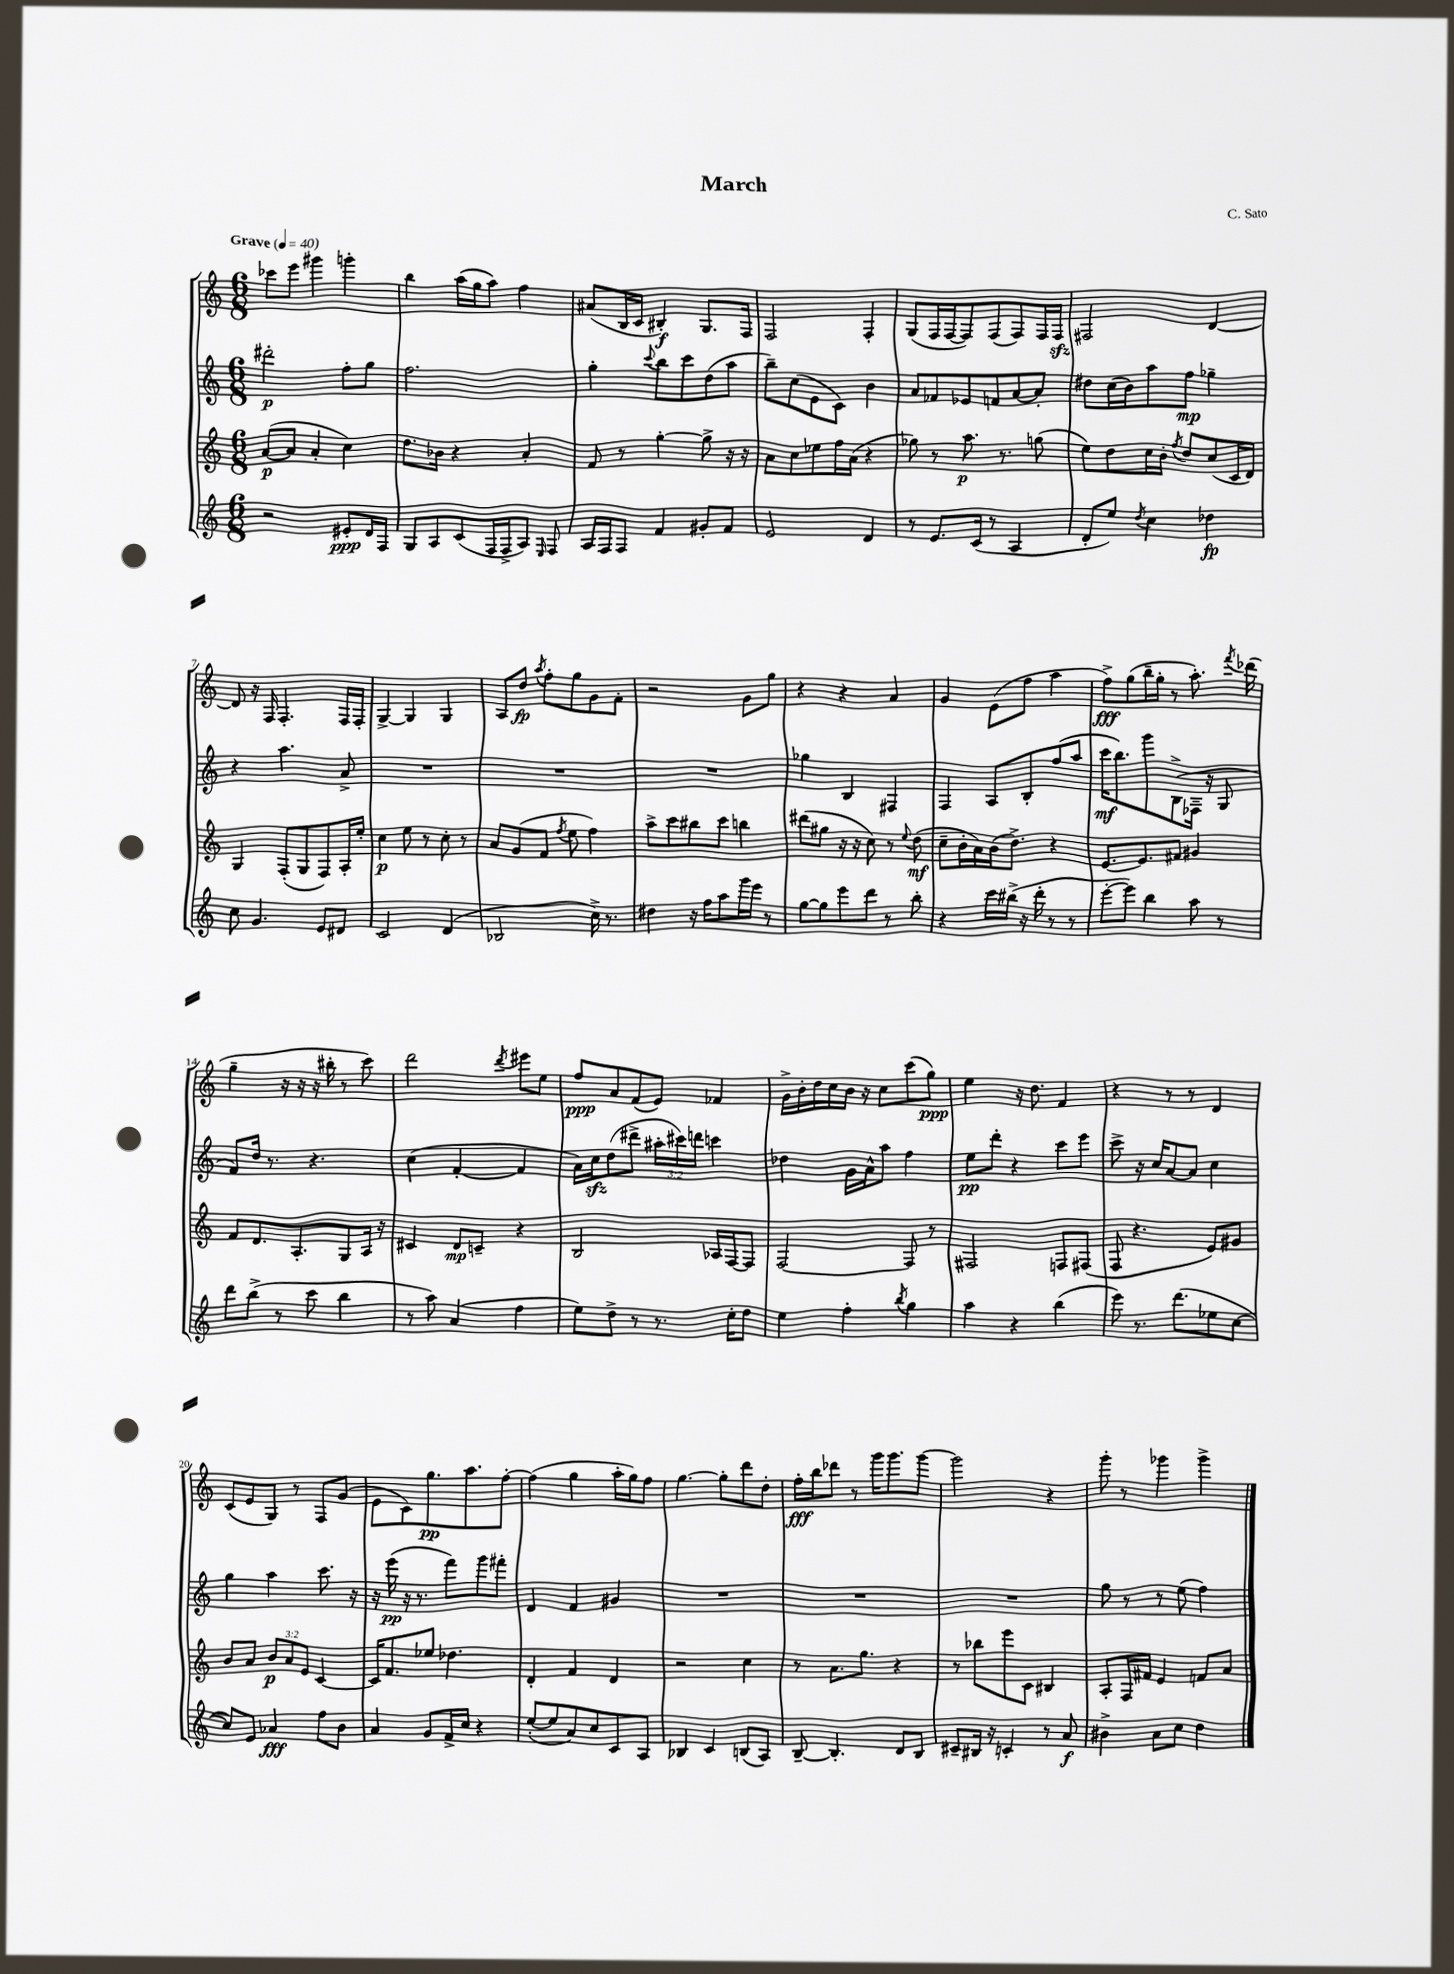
\header { title = "March" composer = "C. Sato" }
<<
\new StaffGroup <<
\new Staff = "s0" {
    \clef treble \key c \major \numericTimeSignature \time 6/8 \tempo "Grave" 4 = 40
    \autoBeamOff ces'''8[ e'''8] gis'''4 g'''4-. |
    b''4 a''16[( g''16 a''8]) f''4 |
    ais'8[( b16 c'16] bis4-.\f) g8.[ f16] |
    f2 f4-. |
    g8[( f16 f16~ f8) f8( f8) f16 f16]\sfz |
    fis2 d'4~ |
    d'8 r16 f16 f4.-. f16[ f16]-. |
    g4~-> g4 g4 |
    a8[ d''8]\fp \acciaccatura { a''8 } f''8[-. g''8 g'8 f'8]-. |
    r2 g'8[ g''8] |
    r4 r4 a'4 |
    g'4 e'8[( f''8] a''4 |
    f''8[->\fff) g''8( b''16-- g''16]-. r8 a''8.-.) \acciaccatura { f'''8 } des'''16( |
    g''4-- r16 r16 r16 bis''16-. r8 c'''8) |
    d'''2 \acciaccatura { d'''8 } eis'''8[ e''8] |
    f''8[\ppp a'8 f'8( e'8]) fes'4 |
    g'16[-> b'16-. d''16 c''16 b'16] r16 c''8[ c'''8( g''8]\ppp) |
    e''4 r16 d''8. f'4 |
    r4 r8 r8 d'4 |
    c'8[( e'8 g8]) r8 f8[ g'8]( |
    e'8[ c'8) g''8.\pp a''8. f''8]~-. |
    f''4( g''4 a''16[-. g''16) f''8] |
    g''4.~ g''8[-. d'''8 d''8]-. |
    f''16[-.\fff b''16 des'''8] r8 g'''16[ g'''8. g'''8]~ |
    g'''2 r4 |
    g'''8-. r8 ges'''4 ges'''4-> \bar "|." |
}
\new Staff = "s1" {
    \clef treble \key c \major \numericTimeSignature \time 6/8 \override Staff.TupletNumber.text = #tuplet-number::calc-fraction-text
    \autoBeamOff dis'''2-.\p f''8[-. g''8] |
    f''2. |
    g''4-. \appoggiatura { c'''8 } b''8[ c'''8 d''8( a''8] |
    b''8[--) c''8( e'8 c'8]) b'4 |
    a'8[ fes'8 ees'8 f'8 a'8~ a'8]-. |
    dis''8[ c''16( b'16) a''8 f''8]\mp ges''4-- |
    r4 a''4. a'8-> |
    R2. |
    R2. |
    R2. |
    ges''4 b4 fis4 |
    f4 a8[ b8-. f''8( a''8] |
    c'''16[\mf b''8.) g'''8 b8->( fes16]-- r16 g8 |
    f'8[) d''16] r8. r4. |
    c''4( f'4~-. f'4 |
    a'16[) c''16\sfz d''8( dis'''8]-> \tuplet 3/2 { ais''16[-. cis'''16) d'''16] } c'''4 |
    des''4 g'16[ a'16-^ a''8] f''4 |
    e''8[\pp d'''8]-. r4 c'''8[ e'''8] |
    c'''8-> r16 c''16[ a'8~ a'8] c''4 |
    g''4 a''4 c'''8. r16 |
    r16 e'''16\pp( r16 r8. f'''8[) g'''8 fis'''8]-. |
    d'4 f'4 gis'4 |
    R2. |
    R2. |
    R2. |
    g''8 r8 r8 e''8( f''4) \bar "|." |
}
\new Staff = "s2" {
    \clef treble \key c \major \numericTimeSignature \time 6/8 \override Staff.TupletNumber.text = #tuplet-number::calc-fraction-text
    \autoBeamOff a'8[~\p( a'8] a'4-. c''4) |
    d''8.[ bes'16] r4 a'4-. |
    f'8 r8 g''4~-. g''8-> r16 r16 |
    a'8[ c''8 ees''8 f''16 a'16]( r4 |
    ges''8) r8 a''8.\p r8. g''8( |
    e''8[) d''8 c''16 b'16]-. \acciaccatura { f''8 } d''8[ c''8( c'16 d'16]) |
    g4 f8[-.( g8 f8) a16-. e''16]-. |
    c''4\p e''8 r8 c''8-. r8 |
    a'8[ g'8( f'8] \acciaccatura { f''8 } e''8 f''4) |
    a''8[-> c'''8 bis''8 c'''8] b''4 |
    dis'''8[( gis''8] r16 r16 c''8) r8 \appoggiatura { e''8 } d''8\mf( |
    c''8[-- b'16-. a'16) b'16( d''8.]->) r4 |
    e'8.[~ e'8. fis'8] gis'4 |
    f'8[ d'8. a8.-. g8 a16] r16 |
    cis'4 d'8[\mp c'8]-- r4 |
    b2 aes16[ f16~ f8] |
    f2~ f8 r8 |
    fis2 f8[ fis8]( |
    f8 r4. e'8[) gis'8] |
    b'8[ a'8] \tuplet 3/2 { b'8[\p a'8 e'8] } c'4~ |
    c'16[ f'8. ees''8] des''4. |
    d'4-. f'4 d'4 |
    r2 c''4 |
    r8 a'8.[ g''8.] r4 |
    r8 bes''8[ e'''8 c'8] bis4 |
    a8[-. f16 fis'16] e'4 f'8[ a'8] \bar "|." |
}
\new Staff = "s3" {
    \clef treble \key c \major \numericTimeSignature \time 6/8
    \autoBeamOff r2 eis'8[-.\ppp d'16 f16] |
    g8[ a8 c'8( f16 f16-> a8]) \grace { e16 } f8 |
    a16[ f16 f8] f'4 gis'8[-. f'8] |
    e'2 d'4 |
    r8 e'8.[ c'16]( r8 a4 |
    d'8[-. e''8]) \acciaccatura { d''8 } c''4 des''4\fp |
    c''8 g'4. e'8[ dis'8] |
    c'2 d'4( |
    bes2 c''16->) r8. |
    dis''4 r16 f''16[ a''8 g'''16 e'''16] r8 |
    g''8[~ g''8 e'''8 d'''8] r8 b''8-. |
    r4 c'''16[ bis''16]->( r16 d'''16-. r8 r8 |
    e'''8[~-. e'''8]) b''4 a''8 r8 |
    d'''8[ b''8]->( r8 c'''8 b''4 |
    r8 a''8) a'4( f''4 |
    e''8[) d''8]-> r8 r8. c''16[-. d''8] |
    e''4 f''4-. \acciaccatura { b''8 } g''4 |
    a''4 r4 b''4( |
    e'''8) r8. d'''8.[( ees''8 c''8]~ |
    c''8[) e'8] aes'4\fff f''8[ b'8] |
    a'4 g'8[ f'16-> c''16] r4 |
    e''8[~-.( e''8 a'8) c''8 c'8 a8] |
    bes4 c'4 b8[( a8]) |
    b8~-- b4.-. d'8[ b8] |
    cis'8[-- bis16] r16 c'4-. r8 a'8\f |
    bis'4-> a'8[ c''8] d''4 \bar "|." |
}
>>
>>
